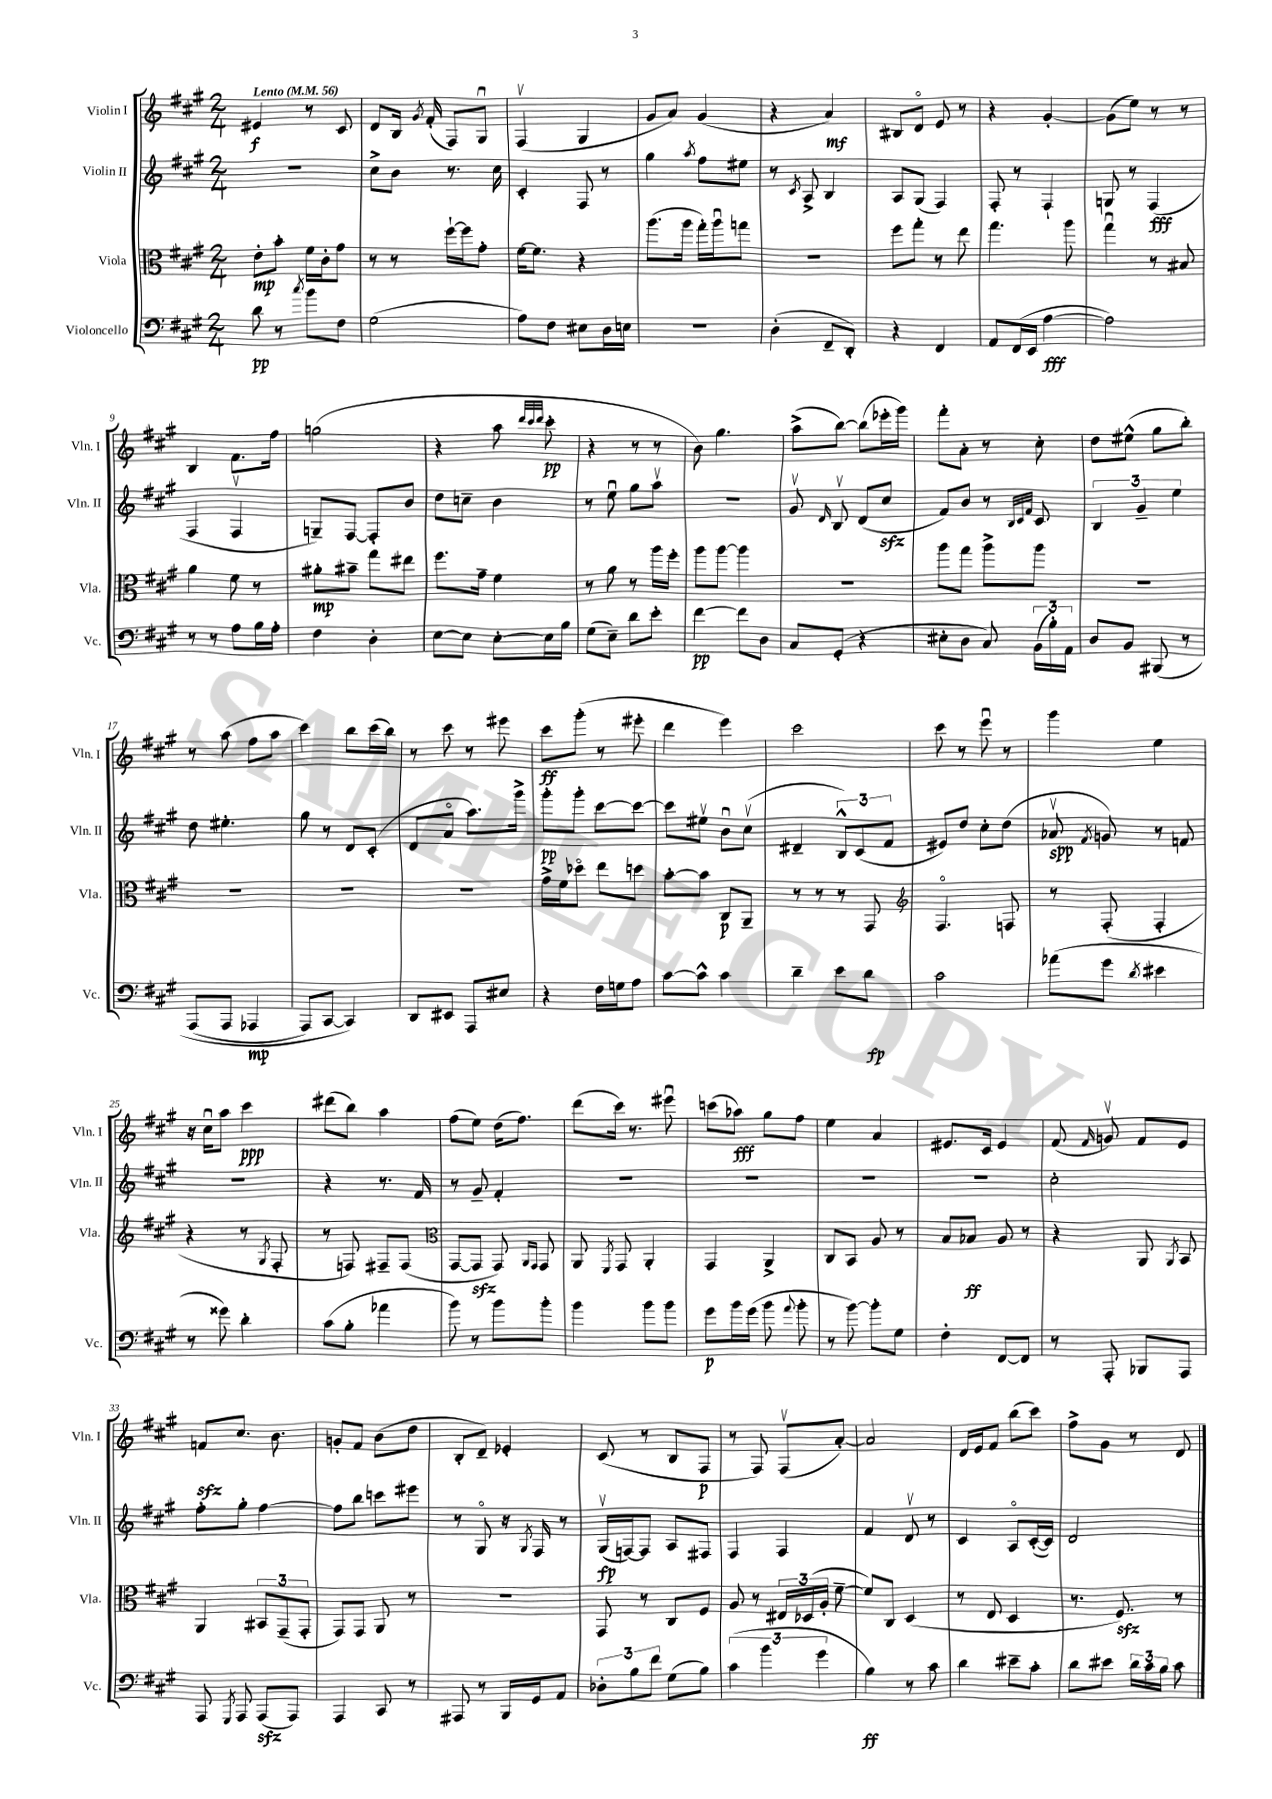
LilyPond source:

<<
\new StaffGroup <<
\new Staff = "s0" \with { instrumentName = "Violin I" shortInstrumentName = "Vln. I" } {
    \clef treble \key a \major \numericTimeSignature \time 2/4 \tempo "Lento" 4 = 56
    \autoBeamOff eis'4\f r8 cis'8 |
    d'8[ b16] \acciaccatura { gis'8 } fis'16-.( fis8[) gis8]\downbow |
    fis4\upbow( gis4 |
    gis'8[ a'8]) gis'4( |
    r4 a'4\mf) |
    bis8[ d'8]\flageolet e'8 r8 |
    r4 gis'4~-. |
    gis'8[( e''8]) r8 r8 |
    b4 fis'8.[ fis''16] |
    g''2( |
    r4 a''8 \grace { d'''32[ cis'''32 d'''32] } cis'''8-.\pp |
    r4 r8 r8 |
    b'8) gis''4. |
    a''8[->( b''8]~) b''8[( ees'''16-. gis'''16]) |
    fis'''8[-. a'8]-. r8 cis''8-. |
    d''8[ eis''8]-^( gis''8[ b''8]-.) |
    r8 a''8( fis''8[ a''8] |
    cis'''4) b''8[ cis'''16( b''16]) |
    r8 cis'''8 r8 eis'''8 |
    cis'''8[\ff gis'''8]-.( r8 eis'''8-. |
    d'''4 e'''4) |
    cis'''2 |
    cis'''8 r8 e'''8\downbow r8 |
    gis'''4 e''4 |
    r16 cis''16[\downbow a''8] cis'''4\ppp |
    dis'''8[( b''8]) a''4 |
    fis''8[( e''8]) d''16[( fis''8.]) |
    d'''8[( cis'''16]) r8. eis'''8\downbow |
    c'''8[( aes''8]\fff) gis''8[ fis''8] |
    e''4 a'4 |
    eis'8.[ cis'16] eis'4 |
    fis'8( \grace { fis'16 } g'8\upbow) fis'8[ e'8] |
    f'8[\sfz cis''8.] b'8. |
    g'8[-. fis'8] b'8[( d''8] |
    b8[-. d'8]--) ees'4-. |
    cis'8( r8 b8[ fis8]\p |
    r8 fis8) fis8[\upbow( a'8]~-.) |
    a'2 |
    d'16[ e'16 fis'8] b''8[( cis'''8]) |
    fis''8[-> gis'8] r8 d'8 \bar "|." |
}
\new Staff = "s1" \with { instrumentName = "Violin II" shortInstrumentName = "Vln. II" } {
    \clef treble \key a \major \numericTimeSignature \time 2/4
    \autoBeamOff R2 |
    cis''8[-> b'8] r8. cis''16 |
    cis'4-. fis8 r8 |
    gis''4 \acciaccatura { a''8 } fis''8[ eis''8] |
    r8 \acciaccatura { cis'8 } a8-> b4 |
    a8[ gis8]( fis4) |
    fis8-. r8 fis4-! |
    g8 r8 fis4\fff( |
    fis4 fis4\upbow |
    g8[--) fis8]~ fis8[-. b'8] |
    d''8[ c''8]-- b'4 |
    r8 e''8\downbow gis''8[ a''8]\upbow |
    R2 |
    gis'8\upbow \grace { d'16 } b8\upbow d'8[( cis''8]\sfz |
    fis'8[) b'8] r8 \grace { b32[ cis'32 fis'32] } cis'8 |
    \tuplet 3/2 { b4 gis'4-- e''4 } |
    d''8 eis''4.-. |
    gis''8 r8 d'8[ cis'8]-.( |
    d'8[ a'8]\flageolet a''8.[) gis'''16]-> |
    gis'''8[-.\pp gis'''8]-. cis'''8[~ cis'''8]~ |
    cis'''8[ eis''8]\upbow b'8[\downbow cis''8]\upbow( |
    dis'4-- \tuplet 3/2 { b8[-^) cis'8( fis'8] } |
    eis'8[) d''8] cis''8[-. d''8]( |
    aes'8\upbow\spp \acciaccatura { fis'8 } g'8) r8 f'8 |
    R2 |
    r4 r8. fis'16 |
    r8 gis'8-- fis'4-. |
    R2 |
    R2 |
    R2 |
    R2 |
    cis''2-. |
    fis''8[-. gis''8]-. fis''4~ |
    fis''8[ b''8] c'''8[ eis'''8] |
    r8 gis8\flageolet r16 \acciaccatura { gis8 } fis16 r8 |
    gis16[\upbow\fp( f16~) f8] a8[ fis8] |
    fis4 fis4 |
    fis'4 d'8\upbow r8 |
    cis'4 a8[\flageolet cis'16~-.( cis'16]) |
    d'2 \bar "|." |
}
\new Staff = "s2" \with { instrumentName = "Viola" shortInstrumentName = "Vla." } {
    \clef alto \key a \major \numericTimeSignature \time 2/4
    \autoBeamOff e'8[-.\mp b'8]-. fis'16[ cis'16-. gis'8] |
    r8 r8 fis''16[~-! fis''16 gis'8]-. |
    fis'16[~ fis'8.] r4 |
    a''8.[( a''16] gis''16[-.) a''16\downbow g''8] |
    r2 |
    fis''8[ gis''8]-. r8 e''8 |
    gis''4. a''8 |
    gis''4\downbow r8 bis8 |
    a'4 fis'8 r8 |
    ais'8[-.\mp bis'8]-- gis''8[ eis''8] |
    fis''8.[ gis'16]-- fis'4 |
    r8 a'8 r8 a''16[ fis''16]-. |
    a''8[ a''8]~ a''4 |
    r2 |
    a''8[ gis''8] a''8[-> a''8] |
    R2 |
    R2 |
    R2 |
    R2 |
    gis'16[-> fis'16 des''8]\flageolet e''8[ d''8] |
    b'8[~-. b'8] cis8[\p a,8]-- |
    r8 r8 r8 gis,8 |
    \clef treble fis4.\flageolet f8 |
    r8 fis8-.( fis4-. |
    r4 r8 \acciaccatura { gis8 } fis8-. |
    r8 f8) fis8[-- fis8]( |
    \clef alto gis,8[~ gis,8]\sfz gis,8) \grace { a,16[ gis,16] } gis,8 |
    a,8 \acciaccatura { fis,8 } gis,8 a,4-. |
    gis,4 a,4-> |
    cis8[ b,8] a8 r8 |
    b8[ bes8]\ff a8 r8 |
    r4 a,8 \acciaccatura { a,8 } b,8 |
    a,4 \tuplet 3/2 { bis,8[ gis,8--( gis,8]-. } |
    gis,8[) gis,8] a,8 r8 |
    R2 |
    gis,8 r8 cis8[ fis8] |
    a8 r8 \tuplet 3/2 { eis16[ des16( a16]-. } fis'8~-- |
    fis'8[) cis8] d4( |
    r8 e8 d4 |
    r8. fis8.\sfz) r8 \bar "|." |
}
\new Staff = "s3" \with { instrumentName = "Violoncello" shortInstrumentName = "Vc." } {
    \clef bass \key a \major \numericTimeSignature \time 2/4
    \autoBeamOff d'8\pp r8 \acciaccatura { cis''8 } b'8[ fis8] |
    gis2( |
    a8[) fis8] eis8[ d16 e16] |
    r2 |
    d4-.( fis,8[-- d,8]-.) |
    r4 fis,4 |
    a,8[ fis,16( e,16] a4~\fff |
    a2) |
    r8 r8 a8[ b16 a16]-. |
    fis4 d4-. |
    e8[~ e8] e8[~-. e16 b16] |
    gis8[( e8]--) d'8[ e'8]-. |
    fis'4~\pp fis'8[ d8] |
    cis8[ gis,8]-.( r4 |
    eis8[-. d8] cis8) \tuplet 3/2 { b,16[( b16-.) a,16] } |
    d8[ b,8] bis,,8\( r8 |
    a,,8[( a,,8] aes,,4\mp |
    a,,8[) cis,8]~ cis,4\) |
    d,8[ eis,8] a,,8[ eis8] |
    r4 fis16[ g16 a8] |
    cis'8[~ cis'8]-^ cis'4 |
    d'4-- e'8[ d'8]\fp |
    cis'2 |
    aes'8[( gis'8] \acciaccatura { d'8 } eis'4 |
    r8 gisis'8) d'4-. |
    cis'8[( b8]-. aes'4 |
    b'8) r8 b'8[ b'8]-. |
    b'4 b'8[ b'8] |
    gis'8[\p b'16 gis'16]( b'8 \appoggiatura { a'8 } b'8-. |
    r8 b'8~) b'8[-. gis8] |
    fis4-. fis,8[~ fis,8] |
    r8 a,,8-. bes,,8[ a,,8] |
    a,,8 \acciaccatura { gis,,8 } a,,8 a,,8[\sfz( a,,8]) |
    a,,4 cis,8 r8 |
    ais,,8 r8 b,,16[ gis,16 a,8] |
    \tuplet 3/2 { des8[-. b8 fis'8] } gis8[( b8]) |
    \tuplet 3/2 { cis'4( b'4 gis'4 } |
    b4\ff) r8 cis'8 |
    d'4 eis'8[-- cis'8]-. |
    d'8[ eis'8] \tuplet 3/2 { d'16[ cis'16 b16] } cis'8 \bar "|." |
}
>>
>>
